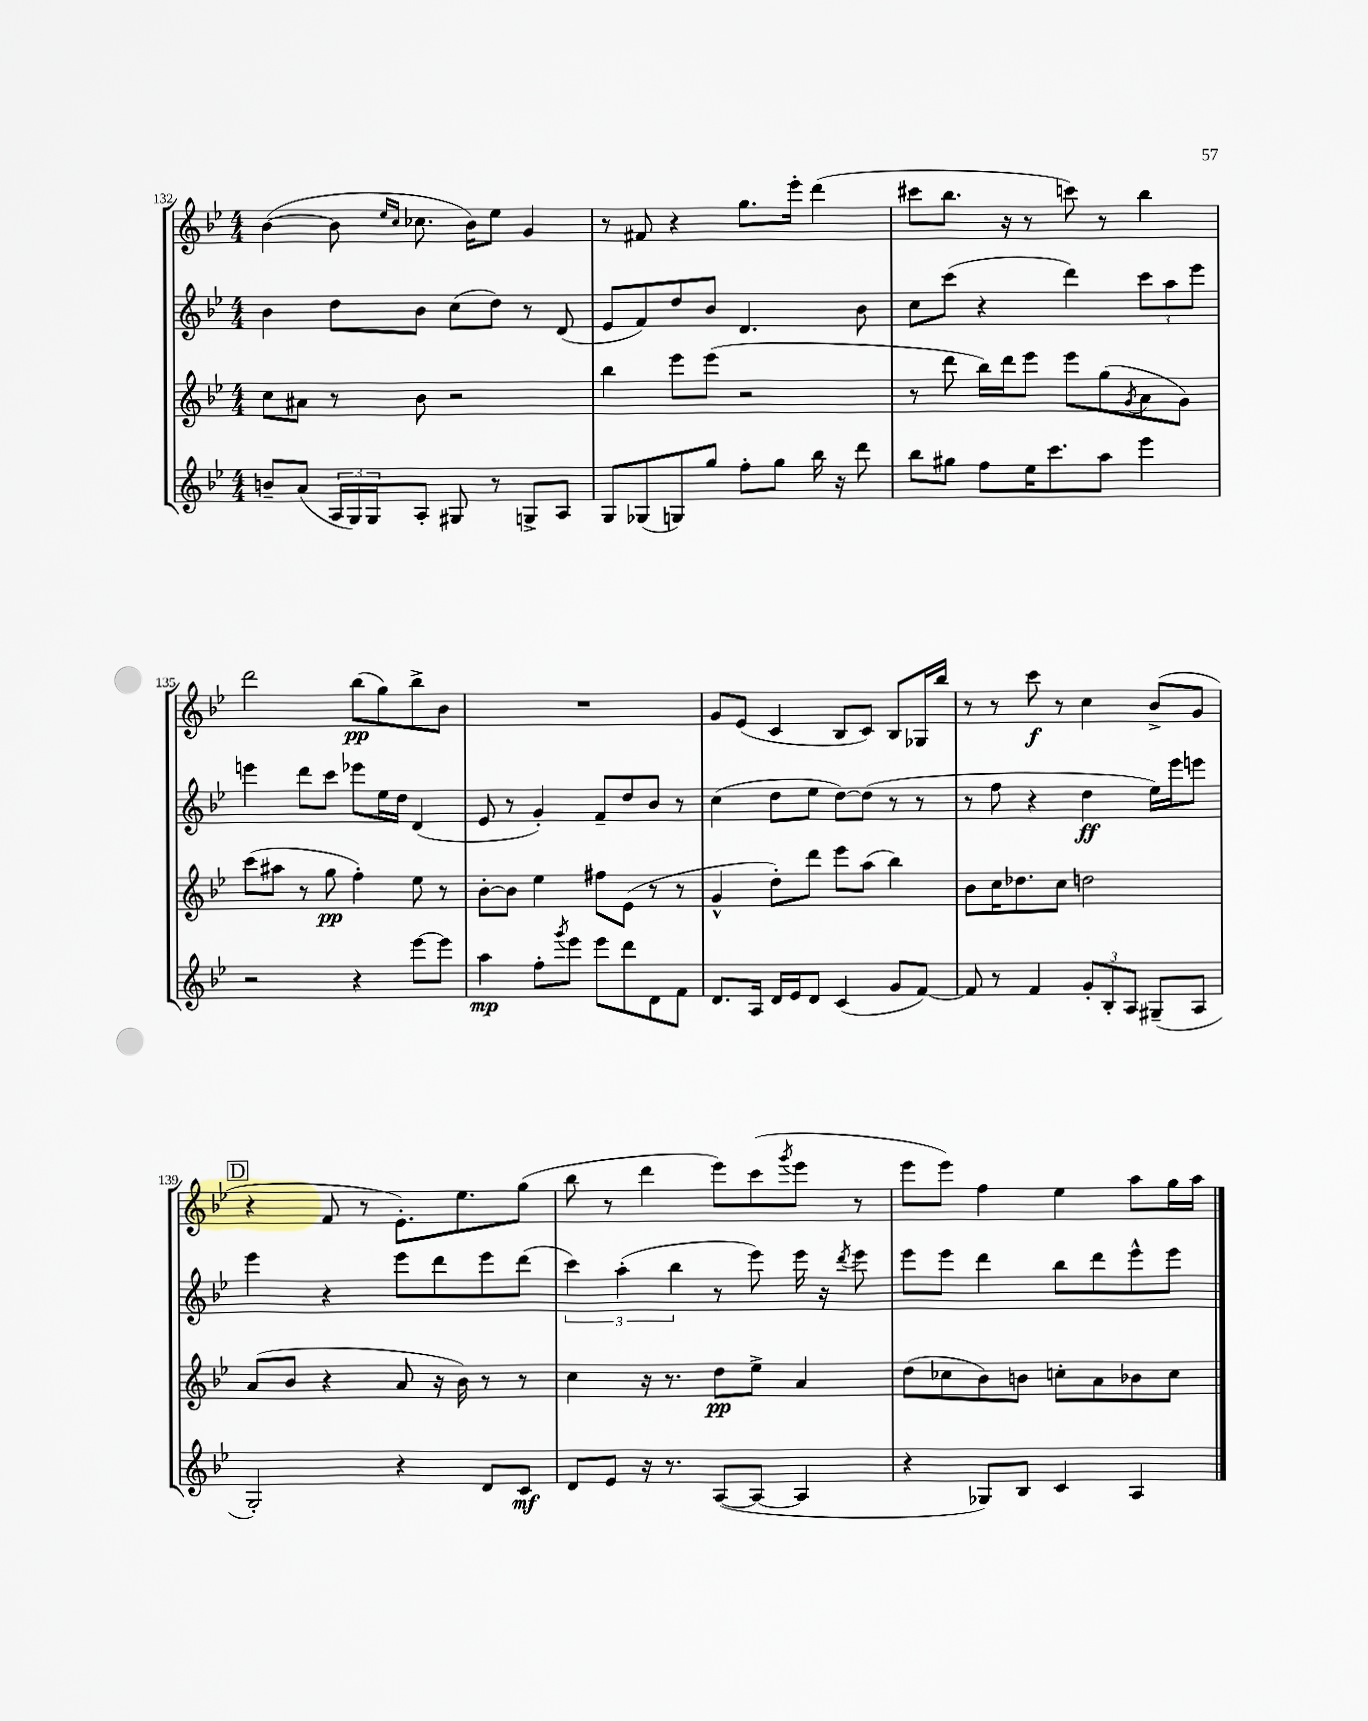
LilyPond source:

<<
\new StaffGroup <<
\new Staff = "s0" {
    \clef treble \key bes \major \numericTimeSignature \time 4/4
    bes'4~( bes'8 \grace { ees''16 c''16 } ces''8. bes'16) ees''8 g'4 |
    r8 fis'8 r4 g''8. ees'''16-. d'''4( |
    cis'''8 bes''8. r16 r8 c'''8) r8 bes''4 |
    d'''2 bes''8\pp( g''8) bes''8-> bes'8 |
    R1 |
    g'8 ees'8( c'4 bes8 c'8) bes8 ges16 bes''16 |
    r8 r8 c'''8\f r8 c''4 bes'8->( g'8 |
    \mark \markup { \box "D" } r4 f'8 r8 ees'8.-.) ees''8. g''8( |
    bes''8 r8 d'''4 ees'''8) c'''8( \acciaccatura { g'''8 } ees'''8 r8 |
    ees'''8 ees'''8) f''4 ees''4 a''8 g''16 a''16 \bar "|." |
}
\new Staff = "s1" {
    \clef treble \key bes \major \numericTimeSignature \time 4/4
    bes'4 d''8 bes'8 c''8( d''8) r8 d'8( |
    ees'8 f'8) d''8 bes'8 d'4. bes'8 |
    c''8 c'''8( r4 d'''4) \tuplet 3/2 { c'''8 a''8 ees'''8 } |
    e'''4 d'''8 c'''8 ees'''8 ees''16 d''16 d'4( |
    ees'8 r8 g'4-.) f'8-- d''8 bes'8 r8 |
    c''4( d''8 ees''8 d''8~) d''8( r8 r8 |
    r8 f''8 r4 d''4\ff ees''16) ees'''16 e'''8 |
    \mark \markup { \box "D" } ees'''4 r4 ees'''8 d'''8 ees'''8 d'''8( |
    \tuplet 3/2 { c'''4) a''4-.( bes''4 } r8 ees'''8) ees'''16 r16 \acciaccatura { d'''8 } ees'''8 |
    ees'''8 ees'''8 d'''4 bes''8 d'''8 ees'''8-^ ees'''8 \bar "|." |
}
\new Staff = "s2" {
    \clef treble \key bes \major \numericTimeSignature \time 4/4
    c''8 ais'8 r8 bes'8 r2 |
    bes''4 ees'''8 ees'''8( r2 |
    r8 d'''8 bes''16) d'''16 ees'''8 ees'''8 g''8( \acciaccatura { g'8 } a'8 g'8) |
    c'''8( ais''8 r8 g''8\pp f''4-.) ees''8 r8 |
    bes'8~-. bes'8 ees''4 fis''8 ees'8( r8 r8 |
    g'4-^ d''8-.) d'''8 ees'''8 a''8( bes''4) |
    bes'8 c''16 des''8. c''8 d''2 |
    \mark \markup { \box "D" } a'8( bes'8 r4 a'8 r16 bes'16) r8 r8 |
    c''4 r16 r8. d''8\pp ees''8-> a'4 |
    d''8( ces''8 bes'8) b'8 c''8-. a'8 bes'8 c''8 \bar "|." |
}
\new Staff = "s3" {
    \clef treble \key bes \major \numericTimeSignature \time 4/4
    b'8-- a'8( \tuplet 3/2 { a16 g16) g16 } a8-. gis8 r8 g8-> a8 |
    g8 ges8( g8) g''8 f''8-. g''8 bes''16 r16 d'''8 |
    bes''8 gis''8 f''8 ees''16 c'''8. a''8 ees'''4 |
    r2 r4 ees'''8~ ees'''8 |
    a''4\mp f''8-. \acciaccatura { g'''8 } ees'''8 ees'''8 d'''8 d'8 f'8 |
    d'8. a16 d'16 ees'16 d'8 c'4( g'8 f'8~) |
    f'8 r8 f'4 \tuplet 3/2 { g'8-. bes8-. a8 } gis8--( a8 |
    \mark \markup { \box "D" } g2-.) r4 d'8 c'8\mf |
    d'8 ees'8 r16 r8. a8~( a8~ a4 |
    r4 ges8) bes8 c'4 a4 \bar "|." |
}
>>
>>
\layout { \context { \Score currentBarNumber = #132 } }
